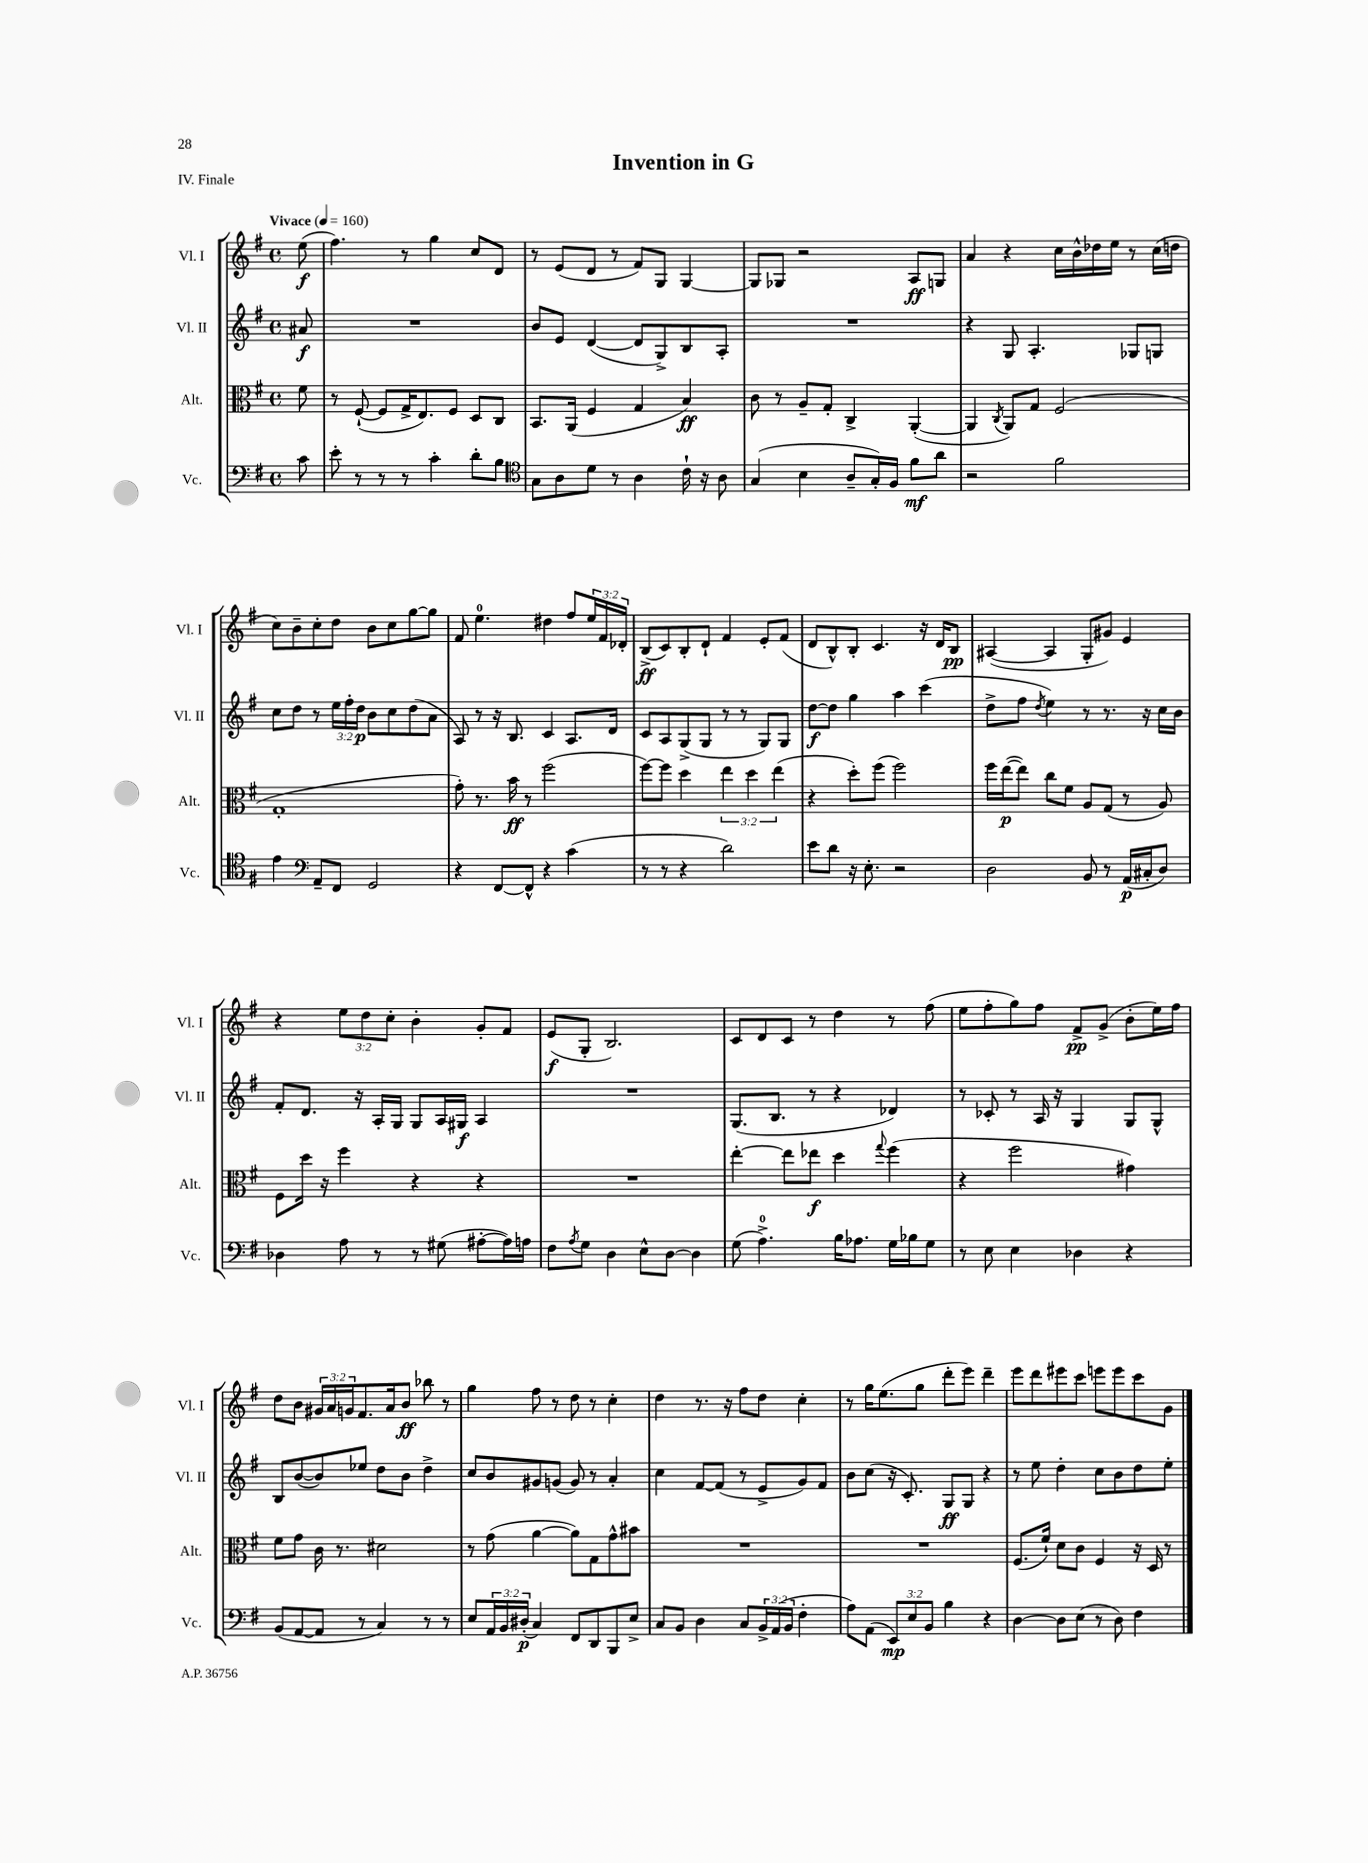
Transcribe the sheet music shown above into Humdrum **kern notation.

**kern	**kern	**kern	**kern
*staff4	*staff3	*staff2	*staff1
*clefF4	*clefC3	*clefG2	*clefG2
*k[f#]	*k[f#]	*k[f#]	*k[f#]
*M4/4	*M4/4	*M4/4	*M4/4
*met(c)	*met(c)	*met(c)	*met(c)
*MM160	*MM160	*MM160	*MM160
8c	8f#	8a#	(8ee
=	=	=	=
8e'	8r	1r	4.ff#)
8r	([8F#`	.	.
8r	8F#]	.	.
8r	16G^	.	8r
.	8.E)	.	.
4c'	.	.	4gg
.	8F#	.	.
8d'	8D	.	8cc
8B	8C	.	8d
=	=	=	=
*clefC4	*	*	*
8G	8.BB	8b	8r
8A	.	8e	(8e
.	(16AA	.	.
8d	4F#	([4d	8d
8r	.	.	8r
4A	4G	8d]	8f#)
.	.	8G^)	8G
16c`	4B)	8B	[4G
16r	.	.	.
8A	.	8A'	.
=	=	=	=
(4G	8c	1r	8G]
.	8r	.	8G-
4B	8A~	.	2r
.	8G'	.	.
8A~	4C^	.	.
16G')	.	.	.
16F#	.	.	.
8f#	([4AA'	.	8A
8a	.	.	8G
=	=	=	=
2r	4AA]	4r	4a
.	8qC	.	.
.	8AA)	8G	4r
.	8G	4.A'	.
2f#	(2F#	.	16cc
.	.	.	16b^^
.	.	.	16dd-
.	.	.	16ee
.	.	8G-	8r
.	.	8G	(16cc
.	.	.	16dd
=	=	=	=
4e	1G'	8cc	8cc)
.	.	8dd	8b~
*clefF4	*	*	*
8AA~	.	8r	8cc'
8FF#	.	24ee	8dd
.	.	24ff#'	.
.	.	24dd	.
2GG	.	8b	8b
.	.	8cc	8cc
.	.	(8dd	[8gg
.	.	8a	8gg]
=	=	=	=
4r	8g')	8A)	8f#
.	8.r	8r	4.ee
[8FF#	.	16r	.
.	16b	8.B	.
8FF#^^]	8r	.	.
4r	(2ff#	4c	4dd#
(4c	.	8.A	8ff#
.	.	.	24ee
.	.	.	24f#
.	.	16d	.
.	.	.	24d-'
=	=	=	=
8r	[8ff#)	8c	(8B^
8r	8ff#]	8A	8c)
4r	4dd	(8G^	8B'
.	.	8G	8d`
2d)	6ee	8r	4f#
.	.	8r	.
.	6dd	.	.
.	.	8G)	8e'
.	(6ee	.	.
.	.	8G	(8f#
=	=	=	=
8e	4r	[8dd	8d
8d	.	8dd]	8B^^)
16r	8dd')	4gg	8B'
8.E'	.	.	.
.	(8ff#	.	4.c
2r	2ff#)	4aa	.
.	.	(4ccc	16r
.	.	.	16d
.	.	.	8B
=	=	=	=
2D	16ff#	8dd^	([4A#
.	([16ee	.	.
.	8ee])	8ff#	.
.	.	8qdd	.
.	8cc	4ee)	4A#]
.	8f#	.	.
8BB	8A	8r	8G'
8r	(8G	8.r	8g#)
(16AA	8r	.	4e
16C#'	.	16r	.
8D)	8A)	16cc	.
.	.	16b	.
=	=	=	=
4D-	8F#	8f#'	4r
.	16dd	8.d	.
.	16r	.	.
8A	4ff#	.	12ee
.	.	16r	.
.	.	.	12dd
8r	.	16A'	.
.	.	.	12cc'
.	.	16G	.
8r	4r	8G	4b'
(8G#	.	16A	.
.	.	16G#	.
[8A#'	4r	4A	8g'
16A#])	.	.	8f#
16A	.	.	.
=	=	=	=
8F#	1r	1r	(8e
8qA	.	.	.
8G	.	.	8G'
4D	.	.	2.B)
8E^^	.	.	.
[8D	.	.	.
4D]	.	.	.
=	=	=	=
(8G	[4ee'	(8.G	8c
4.A^)	.	.	8d
.	.	8.B	.
.	8ee]	.	8c
.	8ee-	8r	8r
16B	4dd	4r	4dd
8.A-	.	.	.
.	8qqgg	.	.
16G	(4ff#	4d-)	8r
16B-	.	.	.
8G	.	.	(8ff#
=	=	=	=
8r	4r	8r	8ee
8E	.	8c-'	8ff#'
4E	2ff#	8r	8gg)
.	.	16A	8ff#
.	.	16r	.
4D-	.	4G	8f#^
.	.	.	(8g^
4r	4g#)	8G	8b'
.	.	8G^^	16ee)
.	.	.	16ff#
=	=	=	=
(8BB	8f#	8B	8dd
[8AA	8g	([8b	8b
8AA]	16c	8b])	24g#
.	.	.	24a
.	8.r	.	.
.	.	.	24g
8r	.	8ee-	8.f#
4C)	2d#	8dd	.
.	.	.	16a
.	.	8b	8b
8r	.	4dd^	8bb-
8r	.	.	8r
=	=	=	=
8E	8r	8cc	4gg
24AA	(8g	8b	.
24BB	.	.	.
(24D#'	.	.	.
4C)	[4a	8g#	8ff#
.	.	(8g	8r
8FF#	8a])	8g)	8dd
8DD	8G	8r	8r
8BBB	8g^^	4a'	4cc'
8E^	8b#	.	.
=	=	=	=
8C	1r	4cc	4dd
8BB	.	.	.
4D	.	[8f#	8.r
.	.	(8f#]	.
.	.	.	16r
8C	.	8r	8ff#
24BB^	.	8e^	8dd
(24AA	.	.	.
24BB	.	.	.
4F#'	.	8g)	4cc'
.	.	8f#	.
=	=	=	=
8A)	1r	8b	8r
(8AA	.	(8cc	16gg
.	.	.	(8.ee
12EE)	.	16r	.
.	.	8.c')	.
12E	.	.	.
.	.	.	8gg
12BB	.	.	.
4B	.	8G	8ddd'
.	.	8G	8eee)
4r	.	4r	4ddd~
=	=	=	=
[4D	(8.F#	8r	8eee
.	.	8ee	8ddd
.	16f#`)	.	.
8D]	8d	4dd'	8eee#
(8E	8c	.	8ccc
8r	4F#	8cc	8eee
8D)	.	8b	8eee
4F#	16r	8dd	8ccc
.	16D	.	.
.	8r	8ee'	8g
==	==	==	==
*-	*-	*-	*-
